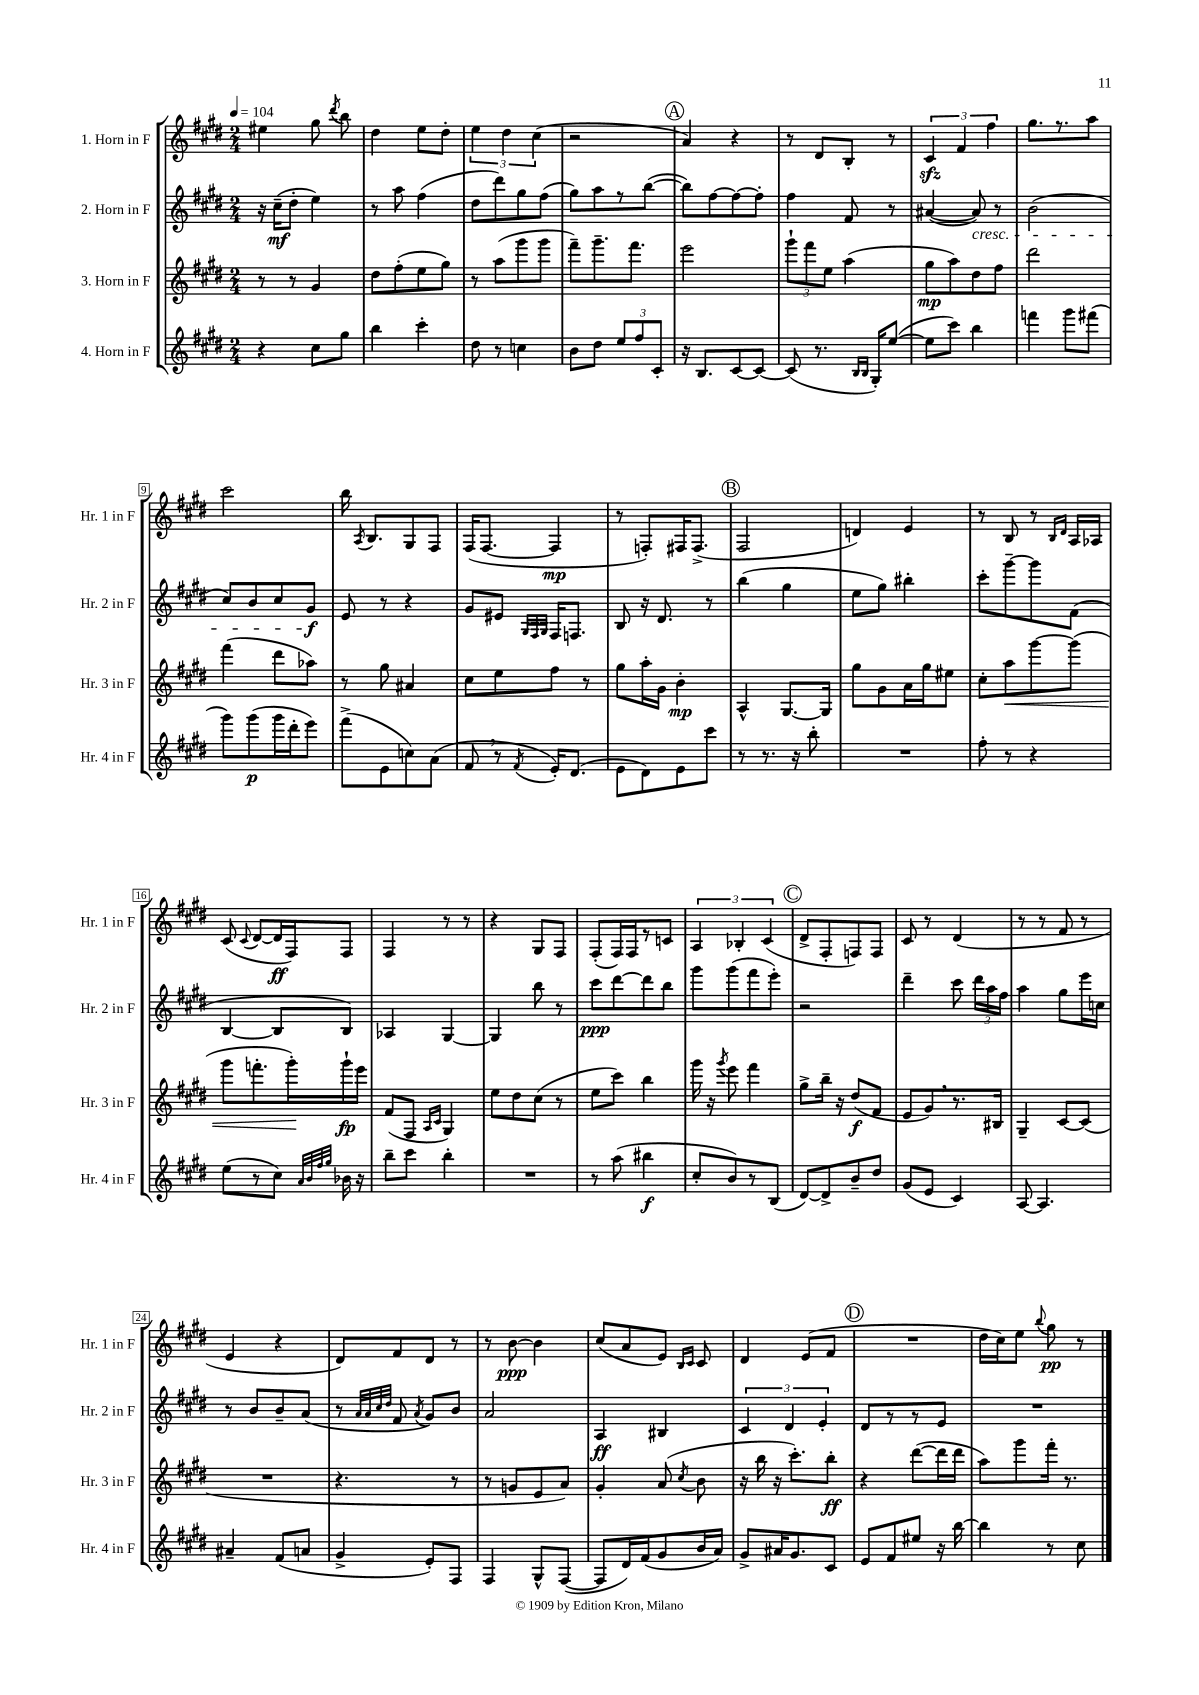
<<
\new StaffGroup <<
\new Staff = "s0" \with { instrumentName = "1. Horn in F" shortInstrumentName = "Hr. 1 in F" } {
    \clef treble \key e \major \numericTimeSignature \time 2/4 \tempo 4 = 104
    \autoBeamOff eis''4 gis''8 \acciaccatura { dis'''8 } b''8 |
    dis''4 e''8[ dis''8]-. |
    \tuplet 3/2 { e''4 dis''4 cis''4( } |
    r2 |
    \mark \markup { \circle "A" } a'4) r4 |
    r8 dis'8[ b8]-. r8 |
    \tuplet 3/2 { cis'4\sfz fis'4 fis''4 } |
    gis''8.[ r8. a''8] |
    cis'''2 |
    b''16 \acciaccatura { a8 } b8.[ gis8 fis8] |
    fis16[( fis8.]~ fis4\mp |
    r8 f8[-.) fis16 fis8.]->( |
    \mark \markup { \circle "B" } fis2 |
    d'4) e'4 |
    r8 b8 r8 \grace { b16[ dis'16] } a16[ aes16] |
    cis'8( \appoggiatura { cis'8 } dis'8[~ dis'16\ff fis16) fis8] |
    fis4 r8 r8 |
    r4 gis8[ fis8] |
    fis8[-.( fis16) fis16 r8 c'8] |
    \tuplet 3/2 { a4 bes4-. cis'4( } |
    \mark \markup { \circle "C" } dis'8[-> fis8-. f8) f8] |
    cis'8 r8 dis'4( |
    r8 r8 fis'8 r8 |
    e'4 r4 |
    dis'8[) fis'8 dis'8] r8 |
    r8 b'8~\ppp b'4 |
    cis''8[( a'8 e'8]) \grace { b16[ cis'16] } cis'8 |
    dis'4 e'8[( fis'8] |
    \mark \markup { \circle "D" } R2 |
    dis''16[ cis''16) e''8] \appoggiatura { b''8 } gis''8\pp r8 \bar "|." |
}
\new Staff = "s1" \with { instrumentName = "2. Horn in F" shortInstrumentName = "Hr. 2 in F" } {
    \clef treble \key e \major \numericTimeSignature \time 2/4
    \autoBeamOff r16 cis''16[--\mf( dis''8]-. e''4) |
    r8 a''8 fis''4( |
    dis''8[ dis'''8) gis''8 fis''8]( |
    gis''8[) a''8 r8 b''8]~( |
    \mark \markup { \circle "A" } b''8[) fis''8~ fis''8~ fis''8]-. |
    fis''4 fis'8 r8 |
    ais'4~( ais'8\cresc) r8 |
    b'2( |
    cis''8[) b'8 cis''8 gis'8]\f\! |
    e'8 r8 r4 |
    gis'8[ eis'8] \grace { gis32[ fis32 gis32] } fis16[ f8.] |
    b8 r16 dis'8. r8 |
    \mark \markup { \circle "B" } b''4( gis''4 |
    e''8[ gis''8]) bis''4-. |
    cis'''8[-. gis'''8~-- gis'''8 fis'8]( |
    b4~ b8[ b8]) |
    aes4 gis4~ |
    gis4 b''8 r8 |
    cis'''8[\ppp dis'''8~ dis'''8 b''8] |
    gis'''8[ gis'''8( fis'''8 e'''8]-.) |
    \mark \markup { \circle "C" } r2 |
    dis'''4-- cis'''8 \tuplet 3/2 { dis'''16[ a''16 fis''16] } |
    a''4 gis''8[ e'''16 c''16] |
    r8 b'8[ b'8-- a'8]( |
    r8 \grace { a'32[ a'32 cis''32 dis''32] } fis'8 \acciaccatura { a'8 } gis'8[) b'8] |
    a'2 |
    a4\ff bis4 |
    \tuplet 3/2 { cis'4 dis'4 e'4-. } |
    \mark \markup { \circle "D" } dis'8[ r8 r8 e'8] |
    R2 \bar "|." |
}
\new Staff = "s2" \with { instrumentName = "3. Horn in F" shortInstrumentName = "Hr. 3 in F" } {
    \clef treble \key e \major \numericTimeSignature \time 2/4
    \autoBeamOff r8 r8 gis'4 |
    dis''8[ fis''8-.( e''8 gis''8]) |
    r8 a''8[( gis'''8 gis'''8] |
    fis'''8[--) gis'''8.-- fis'''8.] |
    \mark \markup { \circle "A" } e'''2 |
    \tuplet 3/2 { gis'''8[-! fis'''8 e''8] } a''4( |
    gis''8[\mp a''8) dis''8 fis''8] |
    dis'''2 |
    fis'''4( dis'''8[ aes''8]) |
    r8 gis''8 ais'4 |
    cis''8[ e''8 fis''8] r8 |
    gis''8[ a''16-. gis'16] b'4-.\mp |
    \mark \markup { \circle "B" } a4-^ gis8.[~ gis16] |
    gis''8[ gis'8 a'16 gis''16 eis''8] |
    cis''8[-. a''8\< gis'''8~ gis'''8]( |
    gis'''8[ f'''8.-. gis'''16-.\!) gis'''16-!\fp e'''16] |
    fis'8[( fis8] \grace { a16[ cis'16] } gis4) |
    e''8[ dis''8 cis''8]( r8 |
    e''8[ cis'''8]) b''4 |
    gis'''16 r16 \acciaccatura { gis'''8 } e'''8 fis'''4 |
    \mark \markup { \circle "C" } gis''8[-> b''16]-- r16 dis''8[\f( fis'8] |
    e'8[ gis'8) \breathe r8. bis16] |
    gis4-- cis'8[~ cis'8]( |
    R2 |
    r4. r8 |
    r8 g'8[ e'8 a'8]) |
    gis'4-. a'8( \acciaccatura { cis''8 } b'8 |
    r16 b''16 r16 cis'''8.[-.) b''8]-.\ff |
    \mark \markup { \circle "D" } r4 dis'''8[~( dis'''16 dis'''16] |
    a''8[) gis'''8 fis'''16]-. r8. \bar "|." |
}
\new Staff = "s3" \with { instrumentName = "4. Horn in F" shortInstrumentName = "Hr. 4 in F" } {
    \clef treble \key e \major \numericTimeSignature \time 2/4
    \autoBeamOff r4 cis''8[ gis''8] |
    b''4 cis'''4-. |
    dis''8 r8 c''4 |
    b'8[ dis''8] \tuplet 3/2 { e''8[ fis''8 cis'8]-. } |
    \mark \markup { \circle "A" } r16 b8.[ cis'8~ cis'8]~ |
    cis'8( r8. \grace { b16[ b16] } gis16[-.) e''8]~( |
    e''8[ cis'''8]) b''4 |
    f'''4 gis'''8[ fis'''8]( |
    gis'''8[) gis'''8\p( gis'''16 dis'''16-. e'''8]) |
    fis'''8[->( e'8 c''8) a'8]( |
    fis'8 \breathe r8 \acciaccatura { fis'8 } e'16[-.) dis'8.]( |
    e'8[ dis'8) e'8 cis'''8] |
    \mark \markup { \circle "B" } r8 r8. r16 b''8-. |
    R2 |
    fis''8-. r8 r4 |
    e''8[( r8 cis''8]) \grace { a'32[ b'32 fis''32 gis''32] } bes'16 r16 |
    b''8[-- cis'''8] b''4-. |
    R2 |
    r8 a''8( bis''4\f |
    cis''8[-. b'8) r8 b8]( |
    \mark \markup { \circle "C" } dis'8[~) dis'8-> b'8-- dis''8] |
    gis'8[( e'8] cis'4) |
    a8~ a4. |
    ais'4-- fis'8[( a'8] |
    gis'4-> e'8[-.) fis8] |
    fis4 gis8[-^ fis8]~( |
    fis8[ dis'16) fis'16( gis'8 b'16 a'16]) |
    gis'8[-> ais'16 gis'8. cis'8] |
    \mark \markup { \circle "D" } e'8[ fis'8 eis''8] r16 b''16~ |
    b''4 r8 cis''8 \bar "|." |
}
>>
>>
\layout { \context { \Score \override BarNumber.stencil = #(make-stencil-boxer 0.1 0.3 ly:text-interface::print) } }
